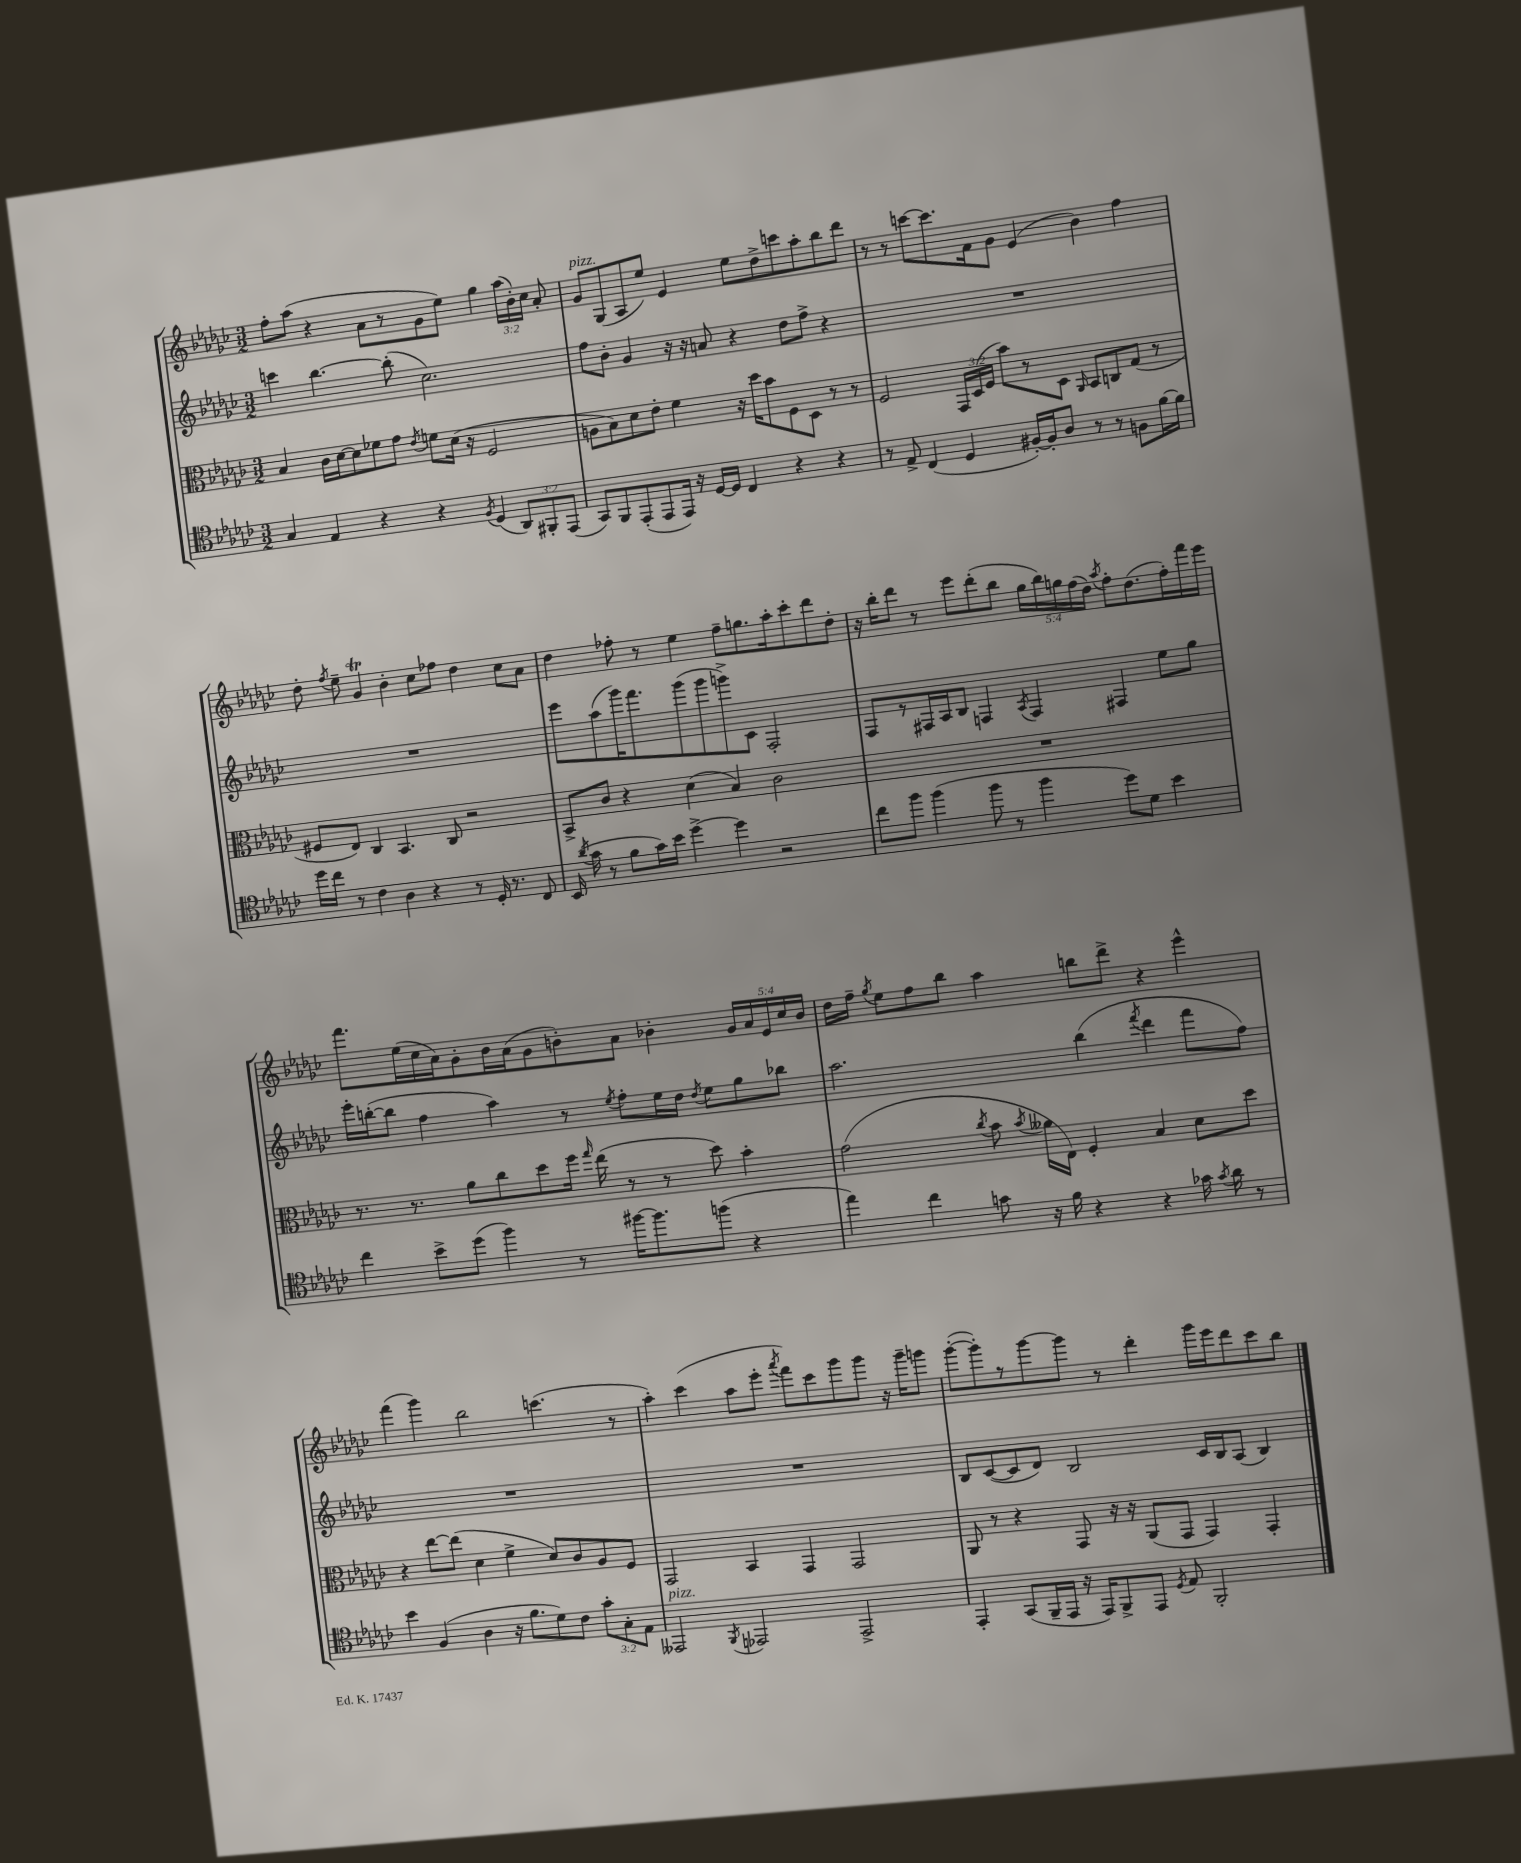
<<
\new StaffGroup <<
\new Staff = "s0" {
    \clef treble \key ges \major \numericTimeSignature \time 3/2 \override Staff.TupletNumber.text = #tuplet-number::calc-fraction-text
    \autoBeamOff f''8[-. aes''8]( r4 aes'8[ r8 ges'8 ees''8]) ges''4 \tuplet 3/2 { aes''16[( bes'16-.) ces''16] } aes'8-. |
    ges'8[^\markup { \italic "pizz." } ges8( aes8 ees''8]) ees'4 ees''8[ des''8-> c'''8 aes''8-. bes''8 des'''8] |
    r8 r8 c'''8[~ c'''8. f'16 ges'8] ees'4( bes'4) f''4 |
    des''8-. \acciaccatura { f''8 } ees''8-- ges'4\trill bes'4-. ces''8[ fes''8] des''4 ces''8[ aes'8] |
    des''4 fes''8-. r8 ees''4 fes''8[-- g''8. aes''16-. ces'''8-. des'''8 des''8]-. |
    r16 bes''16[-. des'''8] r8 ees'''8[ des'''8-.( bes''8] \tuplet 5/4 { ges''16[ bes''16) g''16 f''16( des''16]) } \acciaccatura { aes''8 } f''8[-. des''8.( f''16-.) f'''16 ees'''16] |
    f'''8.[ ees''16( ces''16 aes'16) ges'8-. bes'16 aes'16( ges'8 b'8-.) aes'8] bes'4-. \tuplet 5/4 { ges'16[ aes'16 ees'16 ces''16 bes'16] } |
    des''16[ f''16]-- \acciaccatura { ges''8 } ees''8[ f''8 bes''8] aes''4 b''8[ des'''8]-> r4 ees'''4-^ |
    f'''4( ges'''4) bes''2 c'''4.( r8 |
    aes''4-.) ces'''4( aes''8[ ees'''8]-. \acciaccatura { aes'''8 } f'''8[) ces'''8 ges'''8 ges'''8] r16 ges'''16[-- g'''8] |
    ges'''8[~-.( ges'''8-.) r8 ges'''8~ ges'''8] r8 des'''4-. ges'''16[ ees'''16 des'''8 ces'''8 bes''8] \bar "|." |
}
\new Staff = "s1" {
    \clef treble \key ges \major \numericTimeSignature \time 3/2
    \autoBeamOff c'''4 bes''4.~ bes''8-.( ces''2.) |
    f''8[ bes'8]-. ges'4 r16 r16 a'8 r4 des''8[ f''8]-> r4 |
    R1. |
    R1. |
    ees'''8[ aes''8( ges'''16) f'''8. ges'''8( ges'''8 g'''8->) ces'8] f2-. |
    f8[ r8 fis16 aes16 bes8] f4 \acciaccatura { aes8 } f4 fis4 ees''8[ ges''8] |
    ees'''16[-. b''16~-.( b''8] f''4 aes''4) r8 \acciaccatura { ees''8 } f''8[-. ees''16 des''16] \acciaccatura { des''8 } ees''8[ ges''8 bes''8] |
    aes''2. bes''4( \acciaccatura { f'''8 } des'''4 f'''8[ f''8]) |
    R1. |
    R1. |
    bes8[ ces'8~( ces'8 des'8]) bes2 ces'16[ bes16 aes8]( bes4) \bar "|." |
}
\new Staff = "s2" {
    \clef alto \key ges \major \numericTimeSignature \time 3/2 \override Staff.TupletNumber.text = #tuplet-number::calc-fraction-text
    \autoBeamOff bes4 ces'16[ des'16~ des'8 fes'8 ges'8] \acciaccatura { ees'8 } f'8[ des'16]( r16 f2 |
    a8[ bes8) des'8 ees'8]-. f'4 r16 des''16[ bes'8 f8 des8] r8 r8 |
    f2 \tuplet 3/2 { ges,16[ des16( f16] } bes'8[) r8 des8] \grace { aes,16 } bes,8[ c8 ges8]( r8 |
    fis8[ ees8]) ces4 bes,4. ces8 r2 |
    bes,8[-> ces'8] r4 des'4( bes4) ces'2 |
    R1. |
    r8. r8. aes'8[ ces''8 des''8 f''16] \grace { ges''16 } ees''16( r8 r8 des''8) bes'4-. |
    ges'2( \acciaccatura { ces''8 } bes'8 \acciaccatura { bes'8 } aeses'16[ ees16]) f4-. bes4 des'8[ des''8] |
    r4 ees''8[~ ees''8]( des'4 f'4-> des'8[) ces'8 aes8 f8] |
    ges,2 bes,4 ges,4 ges,2 |
    aes,8 r8 r4 ges,8 r16 r16 aes,8[( ges,8] ges,4) ges,4-. \bar "|." |
}
\new Staff = "s3" {
    \clef tenor \key ges \major \numericTimeSignature \time 3/2 \override Staff.TupletNumber.text = #tuplet-number::calc-fraction-text
    \autoBeamOff ges4 ees4 r4 r4 \acciaccatura { f8 } des4( \tuplet 3/2 { aes,8[) fis,8-. ees,8]( } |
    ges,8[) f,8 ees,8-.( ees,8 ees,16]) r16 des16[~ des16] ces4 r4 r4 |
    r8 ees8-> ces4( des4 fis16[~-.) fis16-. aes8] r8 r8 f8[ f'16~ f'16] |
    des''16[ ces''16] r8 ces'4 aes4 r4 r8 des16-. r8. ces8 |
    bes,16( \acciaccatura { aes'8 } ges'16 r8 f'8[ ges'16) bes'16] des''4~-> des''4 r2 |
    ces''8[ f''8] f''4( f''8 r8 f''4 des''8[) des'8] bes'4 |
    ces''4 bes'8[-> des''8]( f''4) r8 fis''16[~ fis''8. f''8]( r4 |
    ees''4) ces''4 g'8 r16 f'16 r4 r4 ges'16 \acciaccatura { ges'8 } aes'16 r8 |
    bes'4 f4( aes4 r16 f'8.[ des'8) ces'8] \tuplet 3/2 { ges'8[-. ges8-. ees8] } |
    eeses,2^\markup { \italic "pizz." } \acciaccatura { f,8 } ees,2 ees,2-> |
    ees,4-. ges,8[( f,16-- ees,16] r16 ees,16[) f,8-> ees,8] \acciaccatura { des8 } ees8 f,2-. \bar "|." |
}
>>
>>
\layout { \context { \Score \remove "Bar_number_engraver" } }
